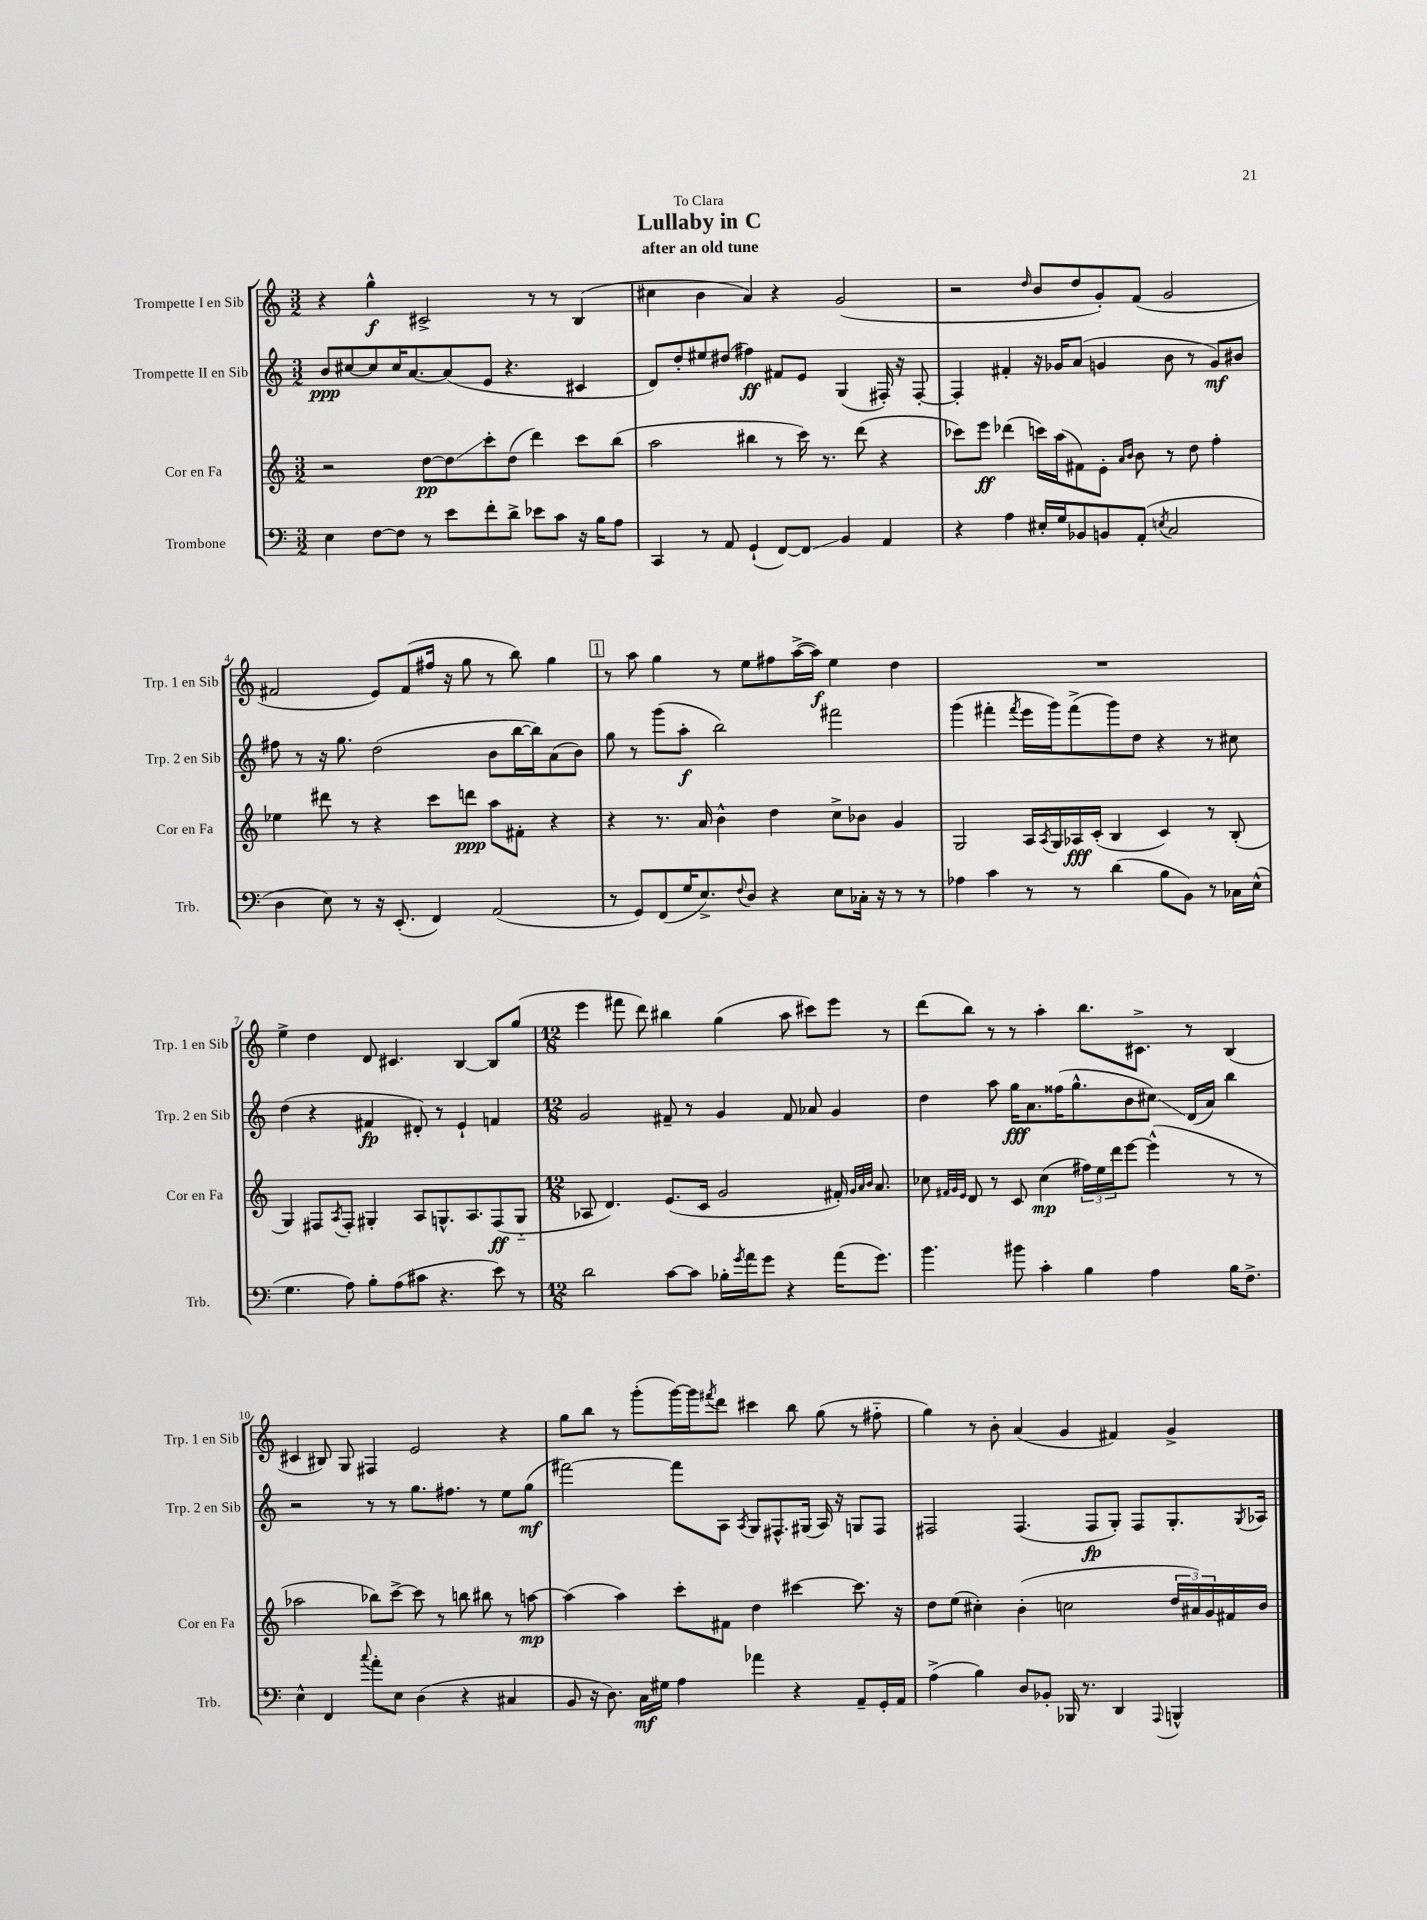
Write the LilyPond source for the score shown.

\header { title = "Lullaby in C" subtitle = "after an old tune" dedication = "To Clara" }
<<
\new StaffGroup <<
\new Staff = "s0" \with { instrumentName = "Trompette I en Sib" shortInstrumentName = "Trp. 1 en Sib" } {
    \clef treble \key c \major \numericTimeSignature \time 3/2
    r4 g''4-^\f cis'2-> r8 r8 b4( |
    cis''4 b'4 a'4) r4 g'2( |
    r2 \grace { d''16 } b'8 d''8 g'8-.) f'8( g'2 |
    fis'2 e'8) fis'8( fis''16 r16 g''8 r8 b''8) g''4 |
    \mark \markup { \box "1" } r8 a''8 g''4 r8 e''8 fis''8 a''16~->( a''16\f) e''4 d''4 |
    R1. |
    e''4-> d''4 d'8 cis'4. b4~ b8 g''8( |
    \numericTimeSignature \time 12/8 e'''4 fis'''8 d'''8) bis''4 g''4( a''8 cis'''8) e'''8 r8 |
    d'''8( b''8) r8 r8 a''4-. b''8. cis'8.-> r8 b4( |
    cis'4 bis8) g8 fis4 e'2 r4 |
    g''8 b''8 r8 g'''8-.( g'''16~) g'''16 \acciaccatura { fis'''8 } d'''8 cis'''4 b''8 g''8( r8 fis''8-_ |
    g''4) r8 b'8-. a'4( g'4 fis'4) g'4-> \bar "|." |
}
\new Staff = "s1" \with { instrumentName = "Trompette II en Sib" shortInstrumentName = "Trp. 2 en Sib" } {
    \clef treble \key c \major \numericTimeSignature \time 3/2
    b'8\ppp cis''8~ cis''8 cis''16 a'8.~ a'8( e'8 r4. cis'4 |
    d'8) d''8-. eis''8 dis''8( fis''4\ff) fis'8 e'8 g4( fis16-.) r16 fis8~-. |
    fis4-. fis'4-. r16 ges'16 a'8( g'4 b'8 r8 g'8\mf) bis'8 |
    fis''8 r8 r16 g''8. d''2( b'8 b''16~ b''16) a'8( b'8) |
    \mark \markup { \box "1" } g''8 r8 g'''8( a''8-.\f b''2) fis'''2 |
    g'''4( fis'''4-. \acciaccatura { fis'''8 } e'''16 g'''16) fis'''8->( g'''8) d''8 r4 r8 cis''8 |
    d''4( r4 fis'4\fp dis'8-.) r8 e'4-! f'4 |
    \numericTimeSignature \time 12/8 g'2 fis'8-- r8 g'4 fis'8 aes'8 g'4 |
    d''4 a''8 g''16\fff a'8. fisis''16( g''8.-^ b'8 cis''8\glissando) d'16( a'16) b''4 |
    r2 r8 r8 g''8. fis''8. r8 e''8 g''8\mf( |
    fis'''2~) fis'''8 a8 \acciaccatura { a8 } g8 fis8.-^ gis16( a16) r16 g8 fis8 |
    fis2 fis4.( fis8\fp g8-.) fis8 g8.-. \acciaccatura { g8 } aes16 \bar "|." |
}
\new Staff = "s2" \with { instrumentName = "Cor en Fa" shortInstrumentName = "Cor en Fa" } {
    \clef treble \key c \major \numericTimeSignature \time 3/2
    r2 d''8~\pp d''8\glissando c'''8-. d''8( d'''4) c'''8 b''8( |
    a''2 bis''4 r8 c'''16) r8. d'''8( r4 |
    ces'''8) e'''8\ff des'''4( c'''16) a''16( fis'8) e'8-. \grace { a'16 b'16 } b'8 r8 d''8 f''4-. |
    ees''4 dis'''8 r8 r4 c'''8 d'''8\ppp a''8 fis'8-. r4 |
    \mark \markup { \box "1" } r4 r8. a'16 b'4-^ d''4 c''8-> bes'8 g'4 |
    g2 a16 \acciaccatura { a8 } g16 aes16\fff c'16-.( b4 c'4) r8 b8-.( |
    g4) fis8 \acciaccatura { a8 } fis8-. gis4-. a8 g8.-^ a8. fis8\ff( g8-_ |
    \numericTimeSignature \time 12/8 aes8 d'4.) e'8.( c'16 g'2 fis'16-.) \grace { g'32 a'32 b'32 } a'8. |
    ces''8 \grace { fis'32 g'32 e'32 } d'8 r8 c'8 ces''4\mp( \tuplet 3/2 { fis''16) e''16 d'''16 } e'''8~ e'''4-^( r8 r8 |
    aes''2 bes''8) c'''8~-> c'''8 r8 b''8 bis''8 r8 a''8~\mp |
    a''4( a''4) c'''8-. fis'8 d''4 cis'''4~ cis'''8. r16 |
    d''8 e''8( cis''4-.) b'4-.( c''2 \tuplet 3/2 { d''16 ais'16) g'16 } fis'16 b'16 \bar "|." |
}
\new Staff = "s3" \with { instrumentName = "Trombone" shortInstrumentName = "Trb." } {
    \clef bass \key c \major \numericTimeSignature \time 3/2
    e4 f8~ f8 r8 e'8 f'8-. d'8-> ees'8 c'8 r16 b16 a8 |
    c,4 r8 a,8 g,4-!( f,8~) f,8\glissando b,4 a,4 |
    r4 a4 eis16-. g16 bes,8 b,8 a,8-.( \acciaccatura { e8 } c2 |
    d4 e8) r8 r16 e,8.-.( f,4) a,2( |
    \mark \markup { \box "1" } r8 g,8) f,8( g16 e8.->) \appoggiatura { f8 } d8 r4 e8 ces16-. r16 r8 r8 |
    aes4 c'4 r8 r8 d'4( b8 b,8) r8 ces16 e16-^( |
    g4. a8) b8-. a8( cis'8 r4. e'8) r8 |
    \numericTimeSignature \time 12/8 d'2 c'8~ c'8 bes16-. \acciaccatura { g'8 } a'16 g'8 r4 a'16( g'8.) |
    b'4. bis'8 c'4-. b4 a4 b16 f8.-> |
    e4-^ f,4 \appoggiatura { c''8 } a'8-. e8 d4( r4 cis4 |
    b,8 r16 d8.) c16\mf gis16 a4 aes'4 r4 a,8-- g,16-. a,16 |
    a4->( b4) d8 bes,8-. bes,,16 r8. d,4 \appoggiatura { a,,8 } b,,4-^ \bar "|." |
}
>>
>>
